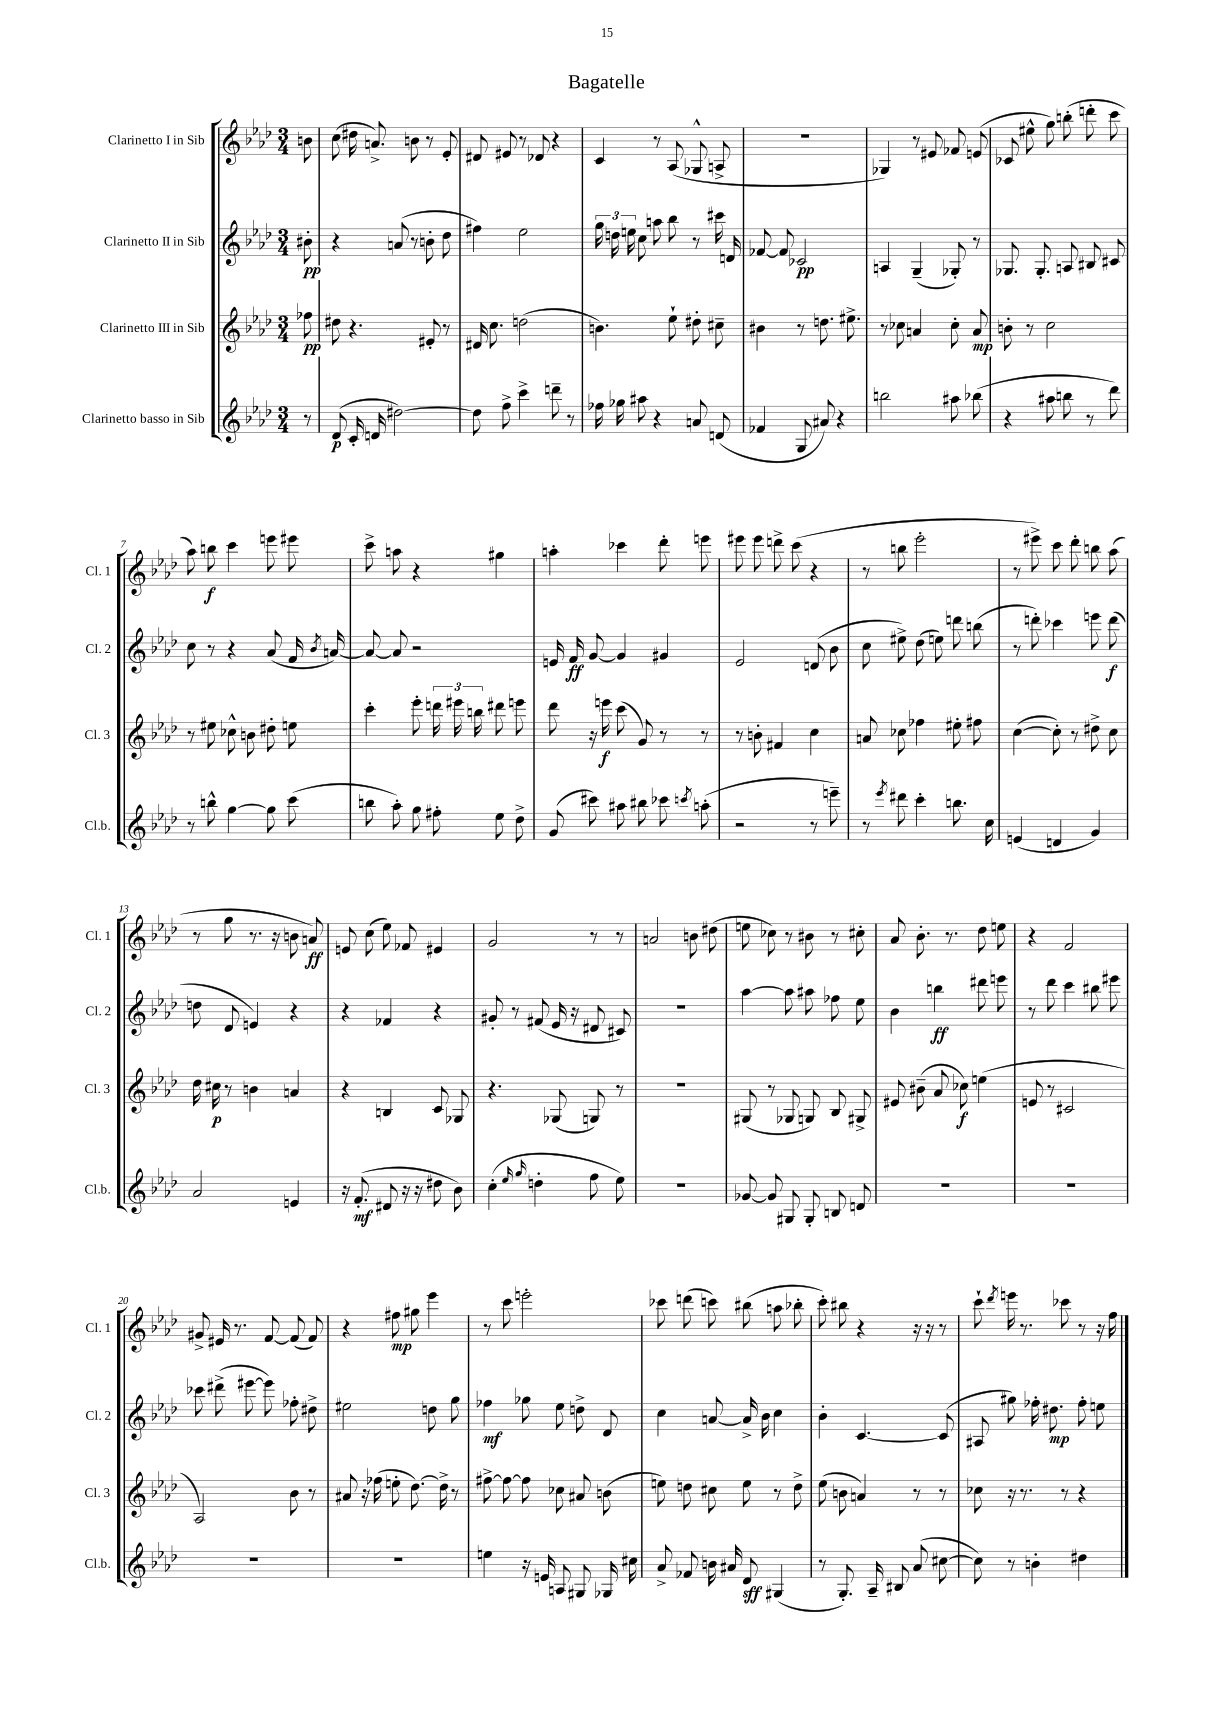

**kern	**dynam	**kern	**dynam	**kern	**dynam	**kern	**dynam
*part4	*part4	*part3	*part3	*part2	*part2	*part1	*part1
*staff4	*staff4	*staff3	*staff3	*staff2	*staff2	*staff1	*staff1
*I"Clarinetto basso in Sib	*	*I"Clarinetto III in Sib	*	*I"Clarinetto II in Sib	*	*I"Clarinetto I in Sib	*
*I'Cl.b.	*	*I'Cl. 3	*	*I'Cl. 2	*	*I'Cl. 1	*
*clefG2	*	*clefG2	*	*clefG2	*	*clefG2	*
*k[b-e-a-d-]	*	*k[b-e-a-d-]	*	*k[b-e-a-d-]	*	*k[b-e-a-d-]	*
*M3/4	*	*M3/4	*	*M3/4	*	*M3/4	*
=	=	=	=	=	=	=	=
8r	.	8ff-X\	pp	8b#X'\	pp	8bn\	.
=1	=1	=1	=1	=1	=1	=1	=1
(8d-/	p	8dd#X\	.	4r	.	(8cc\	.
16c'/	.	4.r	.	.	.	16dd#X\	.
16dn/	.	.	.	.	.	8.an^/)	.
[2dd#X\)	.	.	.	(8an/	.	.	.
.	.	.	.	8r	.	8bn\	.
.	.	8e#X'/	.	8bn'\	.	8r	.
.	.	8r	.	8dd-\	.	8e-'/	.
=2	=2	=2	=2	=2	=2	=2	=2
8dd#\]	.	16d#X/	.	4ff#X\)	.	8d#X/	.
.	.	8.cc\	.	.	.	.	.
8ff^\	.	.	.	.	.	8e#X/	.
4ccc^\	.	(2ddn\	.	2ee-\	.	8r	.
.	.	.	.	.	.	8d-X/	.
8dddn~\	.	.	.	.	.	4r	.
8r	.	.	.	.	.	.	.
=3	=3	=3	=3	=3	=3	=3	=3
16ff-X\	.	4.bn\)	.	24gg\	.	4c/	.
.	.	.	.	24ddn\	.	.	.
16gg-X\	.	.	.	.	.	.	.
.	.	.	.	24een\	.	.	.
8aa#X\	.	.	.	8cc\	.	.	.
4r	.	.	.	8aan\	.	8r	.
.	.	8ee-`\	.	8bb-\	.	(8A-/	.
8an/	.	8dd#X'\	.	8r	.	8G-X^^/	.
(8dn/	.	8cc#X~\	.	16ccc#X\	.	8An^/	.
.	.	.	.	16dn/	.	.	.
=4	=4	=4	=4	=4	=4	=4	=4
4f-X/	.	4b#X\	.	[8f-X/	.	2.r	.
.	.	.	.	8f-/]	.	.	.
8G/	.	8r	.	2c-X/	pp	.	.
8a#X/)	.	8.ddn\	.	.	.	.	.
4r	.	.	.	.	.	.	.
.	.	8.ee#X^\	.	.	.	.	.
=5	=5	=5	=5	=5	=5	=5	=5
2bbn\	.	8r	.	4An/	.	4G-X/)	.
.	.	8cc-X\	.	.	.	.	.
.	.	4an/	.	(4G~/	.	8r	.
.	.	.	.	.	.	8e#X/	.
8aa#X\	.	8cc-'\	.	8G-X'/)	.	8f-X/	.
(8bb-X\	.	8a/	mp	8r	.	(8en/	.
=6	=6	=6	=6	=6	=6	=6	=6
4r	.	8bn'\	.	8.G-X/	.	8c-X/	.
.	.	8r	.	.	.	8ee#X^^\	.
.	.	.	.	8.G-'/	.	.	.
8aa#X\	.	2cc\	.	.	.	8gg\)	.
8bbn\	.	.	.	8An/	.	(8bbn'\	.
8r	.	.	.	8B#X/	.	8dddn'\	.
8ddd-\)	.	.	.	8c#X/	.	8ccc\	.
!!LO:LB:g=z
=7	=7	=7	=7	=7	=7	=7	=7
8r	.	8r	.	8cc\	.	8aa-\)	.
8bbn^^\	.	8ee#X\	.	8r	.	8bbn\	f
[4gg\	.	8cc-X^^\	.	4r	.	4ccc\	.
.	.	8bn\	.	.	.	.	.
8gg\]	.	8dd#X'\	.	(8a-/	.	8eeen\	.
(8ccc\	.	8een\	.	16f/	.	8eee#X\	.
.	.	.	.	8qb-/	.	.	.
.	.	.	.	[16an/)	.	.	.
=8	=8	=8	=8	=8	=8	=8	=8
8bbn\	.	4ccc'\	.	8a/_	.	8ccc^\	.
8aa-'\)	.	.	.	8a/]	.	8aan\	.
8gg\	.	8eee-'\	.	2r	.	4r	.
8ff#X'\	.	24dddn\	.	.	.	.	.
.	.	24eee#X\	.	.	.	.	.
.	.	24bbn\	.	.	.	.	.
8ee-\	.	8ddd#X\	.	.	.	4gg#X\	.
8dd-^\	.	8eeen\	.	.	.	.	.
=9	=9	=9	=9	=9	=9	=9	=9
(8g/	.	8ddd-\	.	16en/	.	4aan'\	.
.	.	.	.	16f/	ff	.	.
8ccc#X\)	.	16r	.	[8g/	.	.	.
.	.	16eeen\	f	.	.	.	.
8aa#X\	.	(8ccc\	.	4g/]	.	4ccc-X\	.
8bb#X\	.	8g/)	.	.	.	.	.
8ccc-X\	.	8r	.	4g#X/	.	8ddd-'\	.
8qcccn/	.	.	.	.	.	.	.
(8aan'\	.	8r	.	.	.	8eeen\	.
=10	=10	=10	=10	=10	=10	=10	=10
2r	.	8r	.	2e-/	.	8eee#X\	.
.	.	8bn'\	.	.	.	8eee#\	.
.	.	4f#X/	.	.	.	8dddn^\	.
.	.	.	.	.	.	(8ccc\	.
8r	.	4cc\	.	(8dn/	.	4r	.
8eeen~\)	.	.	.	8b-\	.	.	.
=11	=11	=11	=11	=11	=11	=11	=11
8r	.	8an/	.	8cc\	.	8r	.
8qeee-/	.	.	.	.	.	.	.
8ddd#X\	.	8cc-X\	.	8ee#X^\)	.	8bbn\	.
4ccc'\	.	4ff-X\	.	(8dd-\	.	2eee-'\	.
.	.	.	.	8een\)	.	.	.
8.bbn\	.	8ee#X'\	.	8dddn\	.	.	.
.	.	8ff#X\	.	(8bbn\	.	.	.
16cc\	.	.	.	.	.	.	.
=12	=12	=12	=12	=12	=12	=12	=12
(4en/	.	([4cc\	.	8r	.	8r	.
.	.	.	.	8dddn'\)	.	8eee#X^\)	.
4dn/	.	8cc'\])	.	4ccc-X\	.	8ccc\	.
.	.	8r	.	.	.	8ddd-'\	.
4g/)	.	8dd#X^\	.	8eeen\	.	8bbn\	.
.	.	8cc\	.	(8ddd\	f	(8aa-\	.
!!LO:LB:g=z
=13	=13	=13	=13	=13	=13	=13	=13
2a-/	.	16dd-\	.	8ddn\	.	8r	.
.	.	16cc#X\	p	.	.	.	.
.	.	8r	.	8d-/	.	8gg\	.
.	.	4bn\	.	4en/)	.	8.r	.
.	.	.	.	.	.	16r	.
4en/	.	4an/	.	4r	.	8bn\	.
.	.	.	.	.	.	8an/)	ff
=14	=14	=14	=14	=14	=14	=14	=14
16r	.	4r	.	4r	.	8en/	.
(8.f'/	mf	.	.	.	.	.	.
.	.	.	.	.	.	(8cc\	.
8d#X/	.	4Bn/	.	4f-X/	.	8ee-\)	.
16r	.	.	.	.	.	8f-X/	.
16r	.	.	.	.	.	.	.
8dd#X\	.	8c/	.	4r	.	4e#X/	.
8b-\)	.	8G-X/	.	.	.	.	.
=15	=15	=15	=15	=15	=15	=15	=15
(4cc'\	.	4.r	.	8g#X'/	.	2g/	.
.	.	.	.	8r	.	.	.
16qqee-/	.	.	.	.	.	.	.
16qqgg/	.	.	.	.	.	.	.
4ddn'\	.	.	.	(8f#X/	.	.	.
.	.	(8G-X/	.	16e-/	.	.	.
.	.	.	.	16r	.	.	.
8ff\	.	8Gn/)	.	8d#X/	.	8r	.
8ee-\)	.	8r	.	8c#X/)	.	8r	.
=16	=16	=16	=16	=16	=16	=16	=16
2.r	.	2.r	.	2.r	.	2an/	.
.	.	.	.	.	.	8bn\	.
.	.	.	.	.	.	(8dd#X\	.
=17	=17	=17	=17	=17	=17	=17	=17
[8g-X/	.	(8G#X/	.	[4aa-\	.	8een\	.
8g-/]	.	8r	.	.	.	8cc-X\)	.
8G#X/	.	8G-X/	.	8aa-\]	.	8r	.
8G#'/	.	8Gn/)	.	8aa#X\	.	8b#X\	.
8Bn/	.	8B-/	.	8ff-X\	.	8r	.
8dn/	.	8G#X^/	.	8ee-\	.	8cc#X'\	.
=18	=18	=18	=18	=18	=18	=18	=18
2.r	.	8e#X/	.	4b-\	.	8a-/	.
.	.	(8b#X~\	.	.	.	8.b-'\	.
.	.	8a-/	.	4bbn\	ff	.	.
.	.	.	.	.	.	8.r	.
.	.	8cc-X\)	f	.	.	.	.
.	.	(4een\	.	8ddd#X\	.	8dd-\	.
.	.	.	.	8eeen\	.	8een\	.
=19	=19	=19	=19	=19	=19	=19	=19
2.r	.	8en/	.	8r	.	4r	.
.	.	8r	.	8ddd-\	.	.	.
.	.	2c#X/	.	4ccc\	.	2f/	.
.	.	.	.	8bb#X\	.	.	.
.	.	.	.	8eee#X\	.	.	.
!!LO:LB:g=z
=20	=20	=20	=20	=20	=20	=20	=20
2.r	.	2A-/)	.	8ccc-X\	.	8g#X^/	.
.	.	.	.	(8ddd#X^\	.	16e#X/	.
.	.	.	.	.	.	8.r	.
.	.	.	.	[8eee#X\	.	.	.
.	.	.	.	8eee#\])	.	[8f/	.
.	.	8b-\	.	8ff-X'\	.	(8f/]	.
.	.	8r	.	8dd#X^\	.	8f/)	.
=21	=21	=21	=21	=21	=21	=21	=21
2.r	.	8a#X/	.	2ee#X\	.	4r	.
.	.	16r	.	.	.	.	.
.	.	(16ff-X\	.	.	.	.	.
.	.	8een'\	.	.	.	8ff#X\	mp
.	.	[8.dd-\)	.	.	.	8gg#X\	.
.	.	.	.	8ddn\	.	4eee-\	.
.	.	16dd-^\]	.	.	.	.	.
.	.	8r	.	8gg\	.	.	.
=22	=22	=22	=22	=22	=22	=22	=22
4een\	.	[8ff#X^\	.	4ff-X\	mf	8r	.
.	.	8ff#\_	.	.	.	8ccc\	.
16r	.	8ff#\]	.	8gg-X\	.	2eeen'\	.
16en/	.	.	.	.	.	.	.
8An/	.	8cc-X\	.	8ee-\	.	.	.
8G#X/	.	8a#X/	.	8ddn^\	.	.	.
16G-X/	.	(8bn\	.	8d-/	.	.	.
16cc#X\	.	.	.	.	.	.	.
=23	=23	=23	=23	=23	=23	=23	=23
8a-^/	.	8een\)	.	4cc\	.	8ccc-X\	.
8f-X/	.	8ddn\	.	.	.	(8dddn\	.
16bn\	.	8cc#X\	.	[8an/	.	8cccn\)	.
16a#X/	.	.	.	.	.	.	.
8d-/	sff	8ee\	.	16a^/]	.	(8bb#X\	.
.	.	.	.	16b-\	.	.	.
(4G#X/	.	8r	.	4cc\	.	8aan\	.
.	.	8dd^\	.	.	.	8bb-X'\	.
=24	=24	=24	=24	=24	=24	=24	=24
8r	.	(8ee-\	.	4b-'\	.	8ccc'\)	.
8.G'/)	.	8bn\	.	.	.	8bb#X\	.
.	.	4an/)	.	[4.c/	.	4r	.
16A-~/	.	.	.	.	.	.	.
8B#X/	.	.	.	.	.	.	.
(8a-/	.	8r	.	.	.	16r	.
.	.	.	.	.	.	16r	.
[8cc#X\	.	8r	.	(8c/]	.	8r	.
=25	=25	=25	=25	=25	=25	=25	=25
8cc#\])	.	8cc-X\	.	8A#X/	.	8ccc`\	.
.	.	.	.	.	.	8qddd-/	.
8r	.	16r	.	8gg#X\)	.	16eeen\	.
.	.	8.r	.	.	.	8.r	.
4bn'\	.	.	.	16ff-X'\	.	.	.
.	.	.	.	8.dd#X\	mp	.	.
.	.	8r	.	.	.	8ccc-X\	.
4dd#X\	.	4r	.	8ff-'\	.	8r	.
.	.	.	.	8een\	.	16r	.
.	.	.	.	.	.	16ff\	.
==	==	==	==	==	==	==	==
*-	*-	*-	*-	*-	*-	*-	*-
